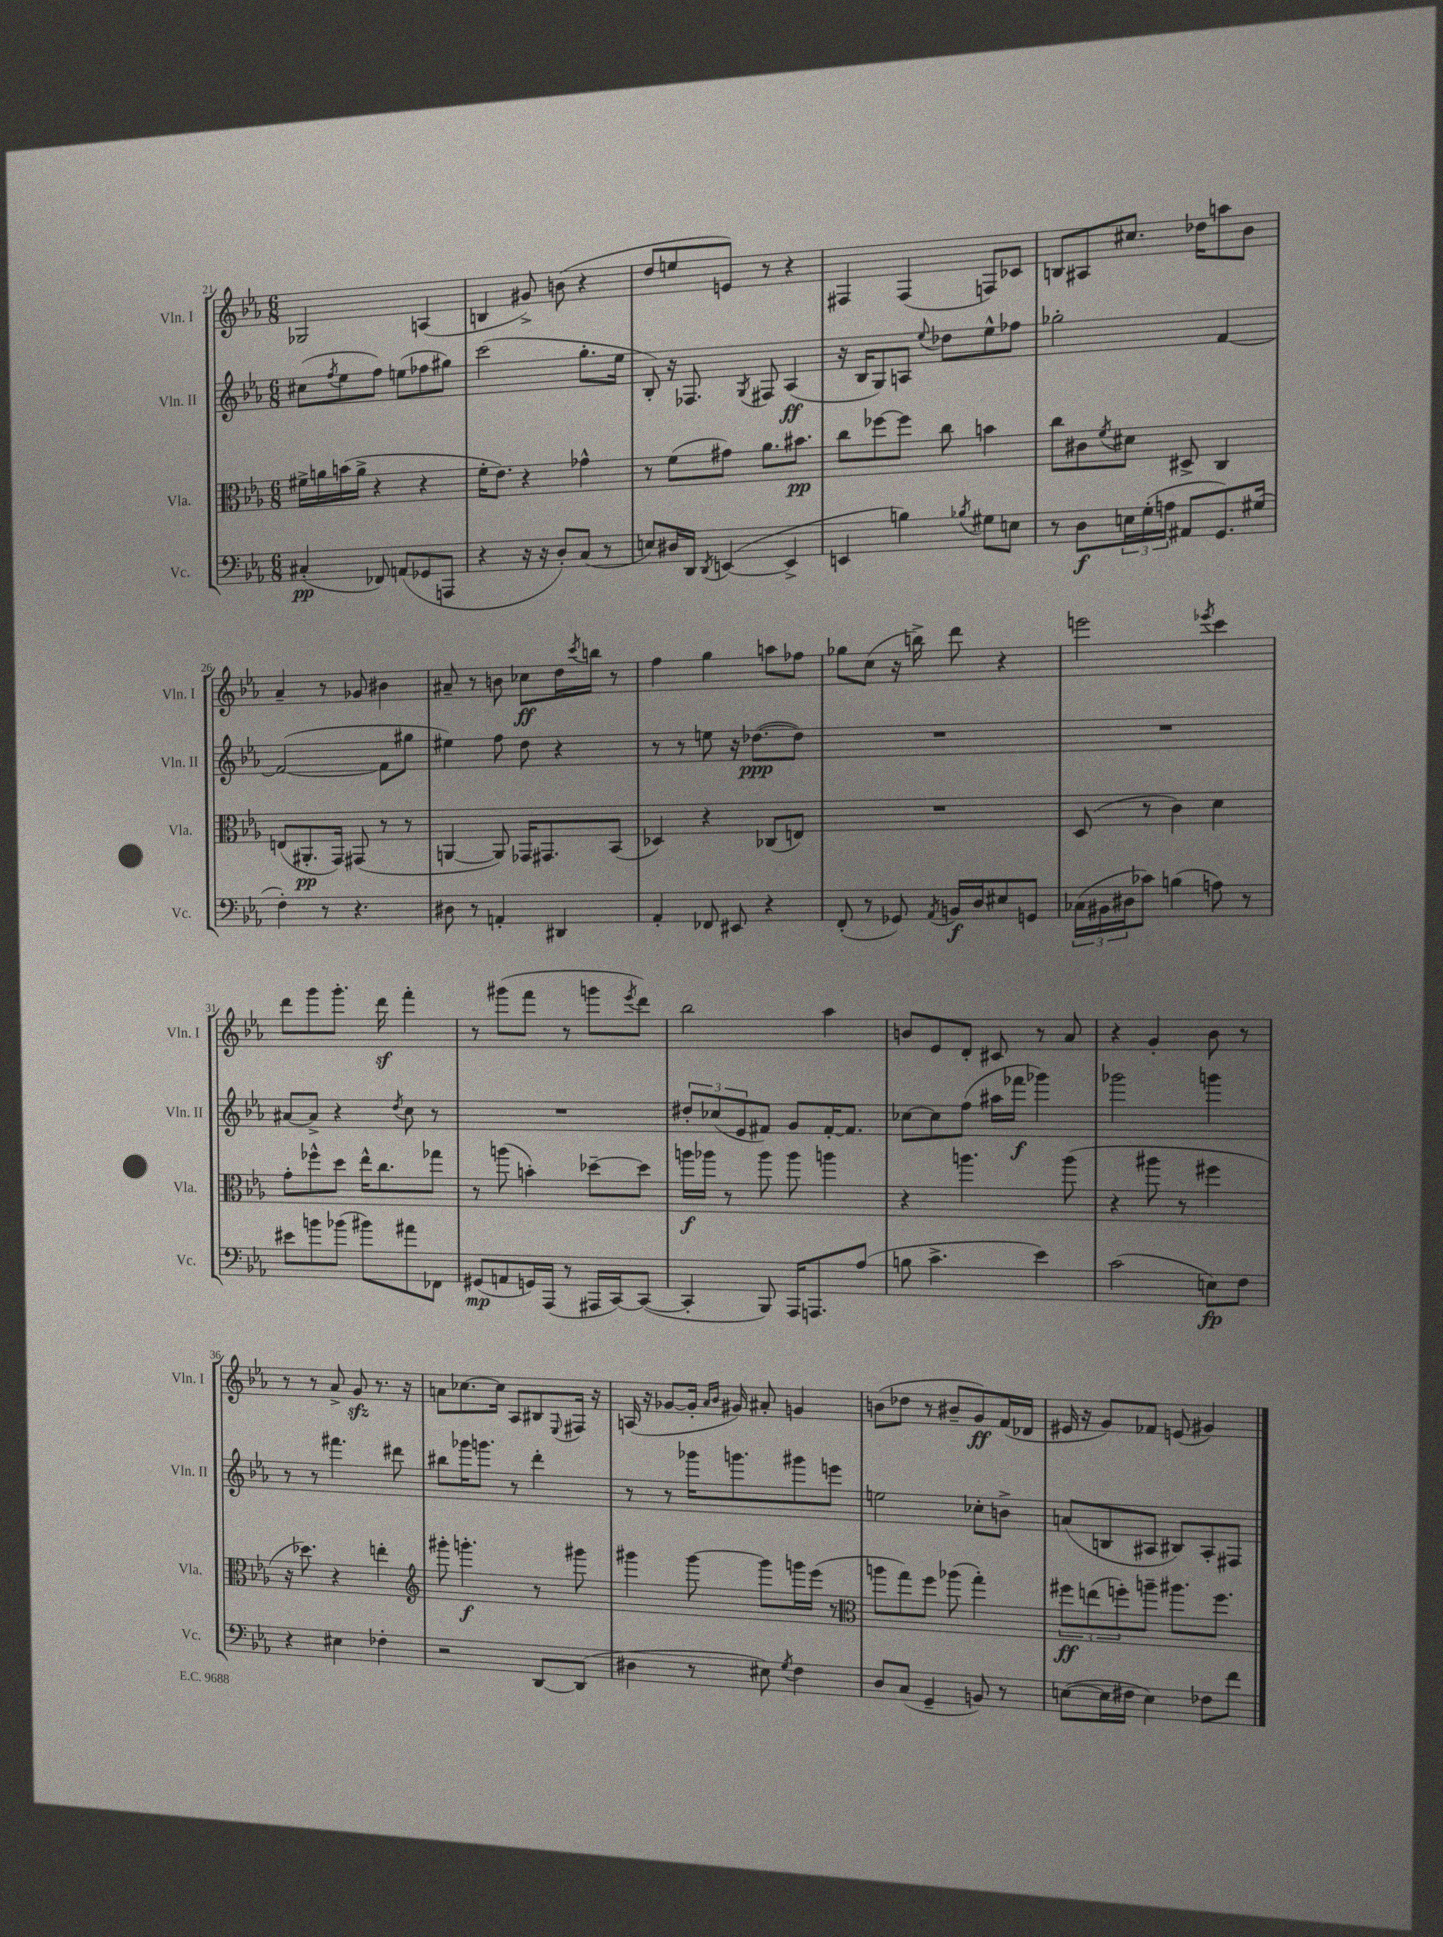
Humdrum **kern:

**kern	**dynam	**kern	**dynam	**kern	**dynam	**kern	**dynam
*part4	*part4	*part3	*part3	*part2	*part2	*part1	*part1
*staff4	*staff4	*staff3	*staff3	*staff2	*staff2	*staff1	*staff1
*I"Vc.	*	*I"Vla.	*	*I"Vln. II	*	*I"Vln. I	*
*I'Vc.	*	*I'Vla.	*	*I'Vln. II	*	*I'Vln. I	*
*clefF4	*	*clefC3	*	*clefG2	*	*clefG2	*
*k[b-e-a-]	*	*k[b-e-a-]	*	*k[b-e-a-]	*	*k[b-e-a-]	*
*M6/8	*	*M6/8	*	*M6/8	*	*M6/8	*
=21	=21	=21	=21	=21	=21	=21	=21
(4C#X'/	pp	16f#X^\LL	.	(8cc#X\L	.	2G-X/	.
.	.	16an\	.	.	.	.	.
.	.	.	.	8qff/	.	.	.
.	.	(16bn\	.	8ee-\	.	.	.
.	.	16a^\JJ	.	.	.	.	.
8FF-X/)	.	4r	.	8ff\J)	.	.	.
(8AAn/L	.	.	.	(8een\L	.	.	.
8GG-X/	.	4r	.	8ff-X\	.	(4An/	.
8AAAn/J	.	.	.	8gg#X\J)	.	.	.
=22	=22	=22	=22	=22	=22	=22	=22
4r	.	16f'\KL	.	(2ccc\	.	4Bn/	.
.	.	8.e-\J)	.	.	.	.	.
16r	.	4r	.	.	.	8g#X^/)	.
16r	.	.	.	.	.	.	.
8D'/L)	.	.	.	.	.	(8bn\	.
(8C/J	.	4g-X^^\	.	8.gg'\L	.	4r	.
8r	.	.	.	.	.	.	.
.	.	.	.	16ee-\Jk	.	.	.
=23	=23	=23	=23	=23	=23	=23	=23
8En/L)	.	8r	.	8B-'/)	.	8dd/L	.
16D#X/L	.	(8f\L	.	16r	.	8een/	.
16DD/JJ	.	.	.	8.F-X/	.	.	.
8qDD/	.	.	.	.	.	.	.
([4EEn/	.	8g#X\J)	.	.	.	8en/J)	.
.	.	.	.	8qG/	.	.	.
.	.	8.a-\L	.	8F#X/	.	8r	.
4EE^/]	.	.	.	(4A-/	ff	4r	.
.	.	8.b#X\J	pp	.	.	.	.
=24	=24	=24	=24	=24	=24	=24	=24
4EEn/	.	8cc\L	.	16r	.	4F#X/	.
.	.	.	.	16B-/KL	.	.	.
.	.	[8ff-X\	.	8G/)	.	.	.
4Bn\)	.	8ff-\J]	.	8An/J	.	(4F#/	.
.	.	.	.	8qqee-/	.	.	.
.	.	8cc\	.	8dd-X\L	.	.	.
8qB-X/	.	.	.	.	.	.	.
8G#X\L	.	4bn\	.	8ee-^^\	.	8Fn/L)	.
8En\J	.	.	.	8ff-X\J	.	8c-X/J	.
=25	=25	=25	=25	=25	=25	=25	=25
8r	.	8cc\L	.	2gg-X'\	.	8Bn/L	.
8D\L	f	8c#X\	.	.	.	8A#X/	.
.	.	8qf/	.	.	.	.	.
24En\L	.	8d#X\J	.	.	.	8.cc#X/J	.
(24G'\	.	.	.	.	.	.	.
24An\JJ	.	.	.	.	.	.	.
8AA#X/L	.	8D#X^/	.	.	.	.	.
.	.	.	.	.	.	16dd-X\KL	.
8.GG/)	.	4C/	.	[4f/	.	8aan\	.
.	.	.	.	.	.	8b-\J	.
(16G#X/Jk	.	.	.	.	.	.	.
!!LO:LB:g=z
=26	=26	=26	=26	=26	=26	=26	=26
4F'\)	.	(8En/L	.	(2f/_	.	4a-~/	.
.	.	8.AA#X'/	pp	.	.	.	.
8r	.	.	.	.	.	8r	.
.	.	16GG/Jk)	.	.	.	.	.
4.r	.	(8GG#X/	.	.	.	8g-X/	.
.	.	8r	.	8f\L]	.	4b#X\	.
.	.	8r	.	8gg#X\J	.	.	.
=27	=27	=27	=27	=27	=27	=27	=27
8D#X\	.	[4AAn/	.	4ee#X\)	.	8a#X~/	.
8r	.	.	.	.	.	8r	.
4AAn'/	.	8AA/])	.	8ff\	.	8bn\	.
.	.	16GG-X/KL	.	8dd\	.	8cc-X\L	ff
.	.	8.GG#X/	.	.	.	.	.
4DD#X/	.	.	.	4r	.	16dd\L	.
.	.	.	.	.	.	8qccc/	.
.	.	.	.	.	.	16bbn\JJ	.
.	.	(8BB-/J	.	.	.	8r	.
=28	=28	=28	=28	=28	=28	=28	=28
4AA-'/	.	4D-X/)	.	8r	.	4ff\	.
.	.	.	.	8r	.	.	.
8FF-X/	.	4r	.	8een\	.	4gg\	.
8EE#X/	.	.	.	16r	.	.	.
.	.	.	.	([8.dd-X\L	ppp	.	.
4r	.	(8C-X/L	.	.	.	8aan\L	.
.	.	8En/J)	.	8dd-\J])	.	8ff-X\J	.
=29	=29	=29	=29	=29	=29	=29	=29
(8FF'/	.	2.r	.	2.r	.	8gg-X\L	.
8r	.	.	.	.	.	(8cc\J	.
8GG-X/)	.	.	.	.	.	16r	.
.	.	.	.	.	.	16bbn^\)	.
8qAA-/	.	.	.	.	.	.	.
16BBn/LL	f	.	.	.	.	8ddd\	.
16D/J	.	.	.	.	.	.	.
8E#X/	.	.	.	.	.	4r	.
8GGn/J	.	.	.	.	.	.	.
=30	=30	=30	=30	=30	=30	=30	=30
(24C-X\LL	.	(8D/	.	2.r	.	2eeen\	.
24BB#X\	.	.	.	.	.	.	.
24D#X\J	.	.	.	.	.	.	.
8c-X\J)	.	8r	.	.	.	.	.
(4Bn\	.	4c\)	.	.	.	.	.
.	.	.	.	.	.	8qeee-X/	.
8An\)	.	4d\	.	.	.	4ccc\	.
8r	.	.	.	.	.	.	.
!!LO:LB:g=z
=31	=31	=31	=31	=31	=31	=31	=31
8e#X\L	.	8g'\L	.	[8a#X/L	.	8ddd\L	.
8bn\	.	8ff-X^^\	.	8a#^/J]	.	8ggg\	.
(8b-X\J	.	8dd\J	.	4r	.	8.ggg'\J	.
8b#X\L)	.	16ee-^^\KL	.	.	.	.	.
.	.	8.cc\	.	.	.	16dddz\	.
.	.	.	.	8qdd/	.	.	.
8a#X\	.	.	.	8cc\	.	4fff'\	.
8FF-X\J	.	8gg-X\J	.	8r	.	.	.
=32	=32	=32	=32	=32	=32	=32	=32
(8GG#X/L	mp	8r	.	2.r	.	8r	.
8AAn/	.	(8aan\	.	.	.	(8ggg#X\L	.
16GGn/L)	.	4bn'\)	.	.	.	8fff\J	.
(16AAA-/JJ	.	.	.	.	.	.	.
8r	.	.	.	.	.	8r	.
16AAA#X/LL	.	[8dd-X~\L	.	.	.	8gggn\L	.
[16CC/J)	.	.	.	.	.	.	.
.	.	.	.	.	.	8qeee-/	.
(8CC/J_	.	8dd-\J]	.	.	.	8ddd\J)	.
=33	=33	=33	=33	=33	=33	=33	=33
4CC'/]	.	16aan\LL	f	12dd#X'/L	.	2bb-\	.
.	.	16aa-X\JJ	.	.	.	.	.
.	.	.	.	(12cc-X/	.	.	.
.	.	8r	.	.	.	.	.
.	.	.	.	12e-/	.	.	.
8BBB-/)	.	8aa-\	.	8f#X/J)	.	.	.
16AAA-/KL	.	8aa-\	.	8g/L	.	.	.
8.AAAn/	.	.	.	.	.	.	.
.	.	4aan\	.	[16f#'/K	.	4aa-\	.
.	.	.	.	8.f#/J]	.	.	.
(8A-/J	.	.	.	.	.	.	.
=34	=34	=34	=34	=34	=34	=34	=34
8Bn\	.	4r	.	[8cc-X\L	.	8bn/L	.
4.c^\	.	.	.	8cc-\]	.	8e-/	.
.	.	4.aan\	.	(8ff\J	.	8d'/J	.
.	.	.	.	16aa#X\LL	.	8c#X/	.
.	.	.	.	16fff-X\JJ	f	.	.
4e-\)	.	.	.	4ggg-X\)	.	8r	.
.	.	(8aa\	.	.	.	8a-/	.
=35	=35	=35	=35	=35	=35	=35	=35
(2c\	.	4r	.	2ggg-X\	.	4r	.
.	.	8aa#X\	.	.	.	4g'/	.
.	.	8r	.	.	.	.	.
8En\L)	fp	4ff#X\	.	4gggn\	.	8b-\	.
8F\J	.	.	.	.	.	8r	.
!!LO:LB:g=z
=36	=36	=36	=36	=36	=36	=36	=36
4r	.	16r	.	8r	.	8r	.
.	.	8.dd-X\)	.	.	.	.	.
.	.	.	.	8r	.	8r	.
4E#X\	.	4r	.	4.fff#X\	.	8a-^/	.
.	.	.	.	.	.	8gzz/	.
4F-X'\	.	4een'\	.	.	.	8.r	.
.	.	.	.	8ddd#X\	.	.	.
.	.	.	.	.	.	16r	.
=37	=37	=37	=37	=37	=37	=37	=37
*	*	*clefG2	*	*	*	*	*
2r	.	8ggg#X'\	.	8bb#X\L	.	8an\L	.
.	.	4.gggn'\	f	16ggg-X\K	.	[8.cc-X\	.
.	.	.	.	8.gggn\J	.	.	.
.	.	.	.	.	.	16cc-\Jk]	.
.	.	.	.	8r	.	8A-/L	.
[8DD/L	.	8r	.	4ddd'\	.	8B#X/	.
.	.	.	.	.	.	8qqE-/	.
(8DD/J]	.	8ggg#X\	.	.	.	16F#X/Jk	.
.	.	.	.	.	.	16r	.
=38	=38	=38	=38	=38	=38	=38	=38
4D#X\	.	4ggg#X\	.	8r	.	(16An/	.
.	.	.	.	.	.	16r	.
.	.	.	.	8r	.	[8g-X/L	.
8r	.	[8ggg#\	.	16ggg-X\KL	.	16g-'/Jk]	.
.	.	.	.	.	.	16qqa-/LL	.
.	.	.	.	.	.	16qqb-/JJ	.
.	.	.	.	8.gggn\	.	16g#X/)	.
8E#X\)	.	8ggg#\L]	.	.	.	8a#X'/	.
8qG/	.	.	.	.	.	.	.
4F\	.	16gggn\L	.	8ggg#X\	.	4gn/	.
.	.	(16eee-\JJ	.	.	.	.	.
.	.	8r	.	8eeen\J	.	.	.
=39	=39	=39	=39	=39	=39	=39	=39
*	*	*clefC3	*	*	*	*	*
8D/L	.	8aan\L	.	2een\	.	(8bn\L	.
(8C/J	.	8gg\)	.	.	.	8dd-X\J	.
4GG~/	.	8ff\J	.	.	.	8r	.
.	.	(8aa-X\	.	.	.	8b#X~/L	.
8BBn/)	.	4gg'\)	.	8cc-X'\L	.	8g/)	ff
8r	.	.	.	8bn^\J	.	(16f/L	.
.	.	.	.	.	.	16d-X/JJ	.
=40	=40	=40	=40	=40	=40	=40	=40
([8En\L	.	12ff#X\L	ff	(8an/L	.	16e#X/	.
.	.	.	.	.	.	16r	.
.	.	(12een\	.	.	.	.	.
16E\L]	.	.	.	8Bn/	.	8g/L)	.
.	.	12ffn'\)	.	.	.	.	.
16F#X\JJ	.	.	.	.	.	.	.
4E\)	.	8aan~\J	.	8A#X/J	.	8f-X/J	.
.	.	8.aa#X\L	.	8B#X/L)	.	(8en/	.
8F-X\L	.	.	.	8A#'/	.	4g#X/)	.
.	.	8.ff\J	.	.	.	.	.
8f\J	.	.	.	8F#X/J	.	.	.
==	==	==	==	==	==	==	==
*-	*-	*-	*-	*-	*-	*-	*-
